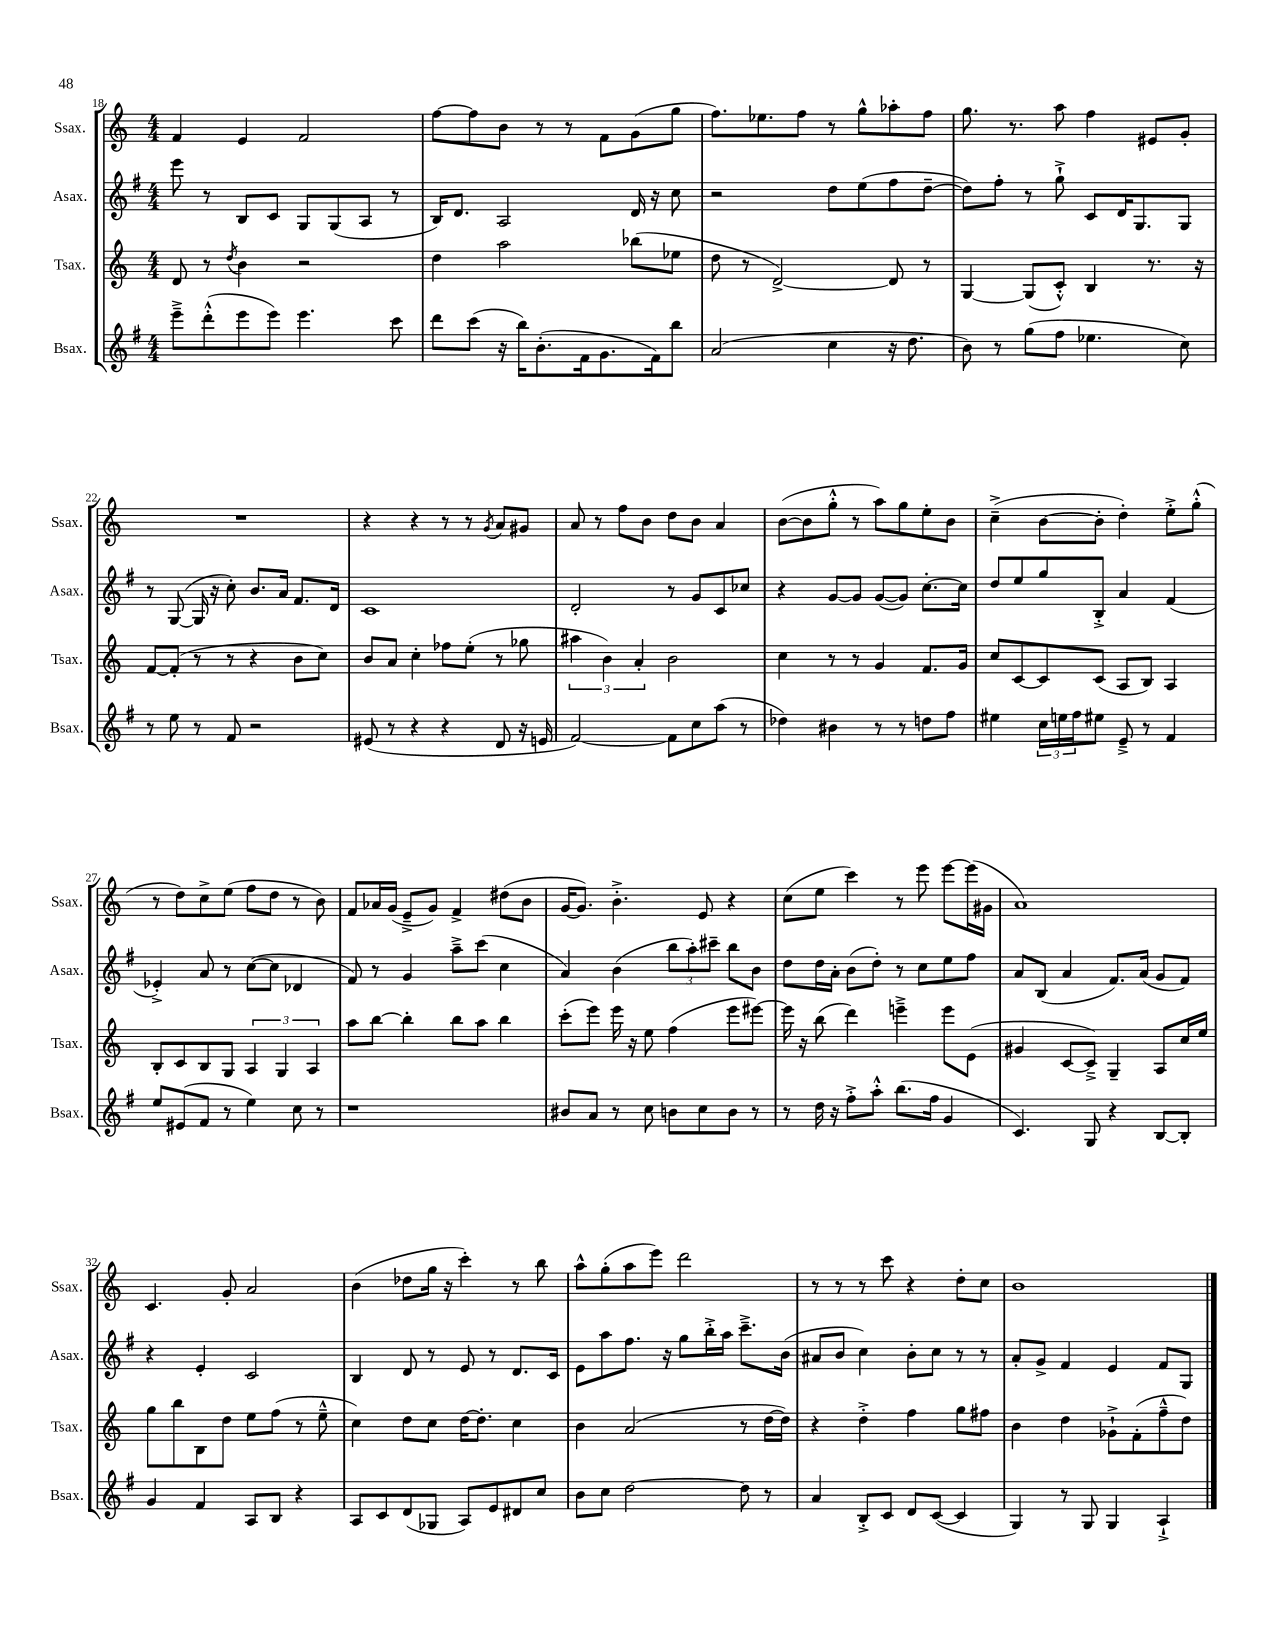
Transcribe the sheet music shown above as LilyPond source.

<<
\new StaffGroup <<
\new Staff = "s0" \with { instrumentName = "Ssax." shortInstrumentName = "Ssax." } {
    \clef treble \key c \major \numericTimeSignature \time 4/4
    f'4 e'4 f'2 |
    f''8~ f''8 b'8 r8 r8 f'8 g'8( g''8 |
    f''8.) ees''8. f''8 r8 g''8-^ aes''8-. f''8 |
    g''8. r8. a''8 f''4 eis'8 g'8-. |
    R1 |
    r4 r4 r8 r8 \acciaccatura { g'8 } a'8 gis'8 |
    a'8 r8 f''8 b'8 d''8 b'8 a'4 |
    b'8~( b'8 g''8-.-^ r8 a''8) g''8 e''8-. b'8 |
    c''4--->( b'8~ b'8-. d''4-.) e''8-.-> g''8-.-^( |
    r8 d''8) c''8-> e''8( f''8 d''8 r8 b'8) |
    f'8 aes'16 g'16( e'8---> g'8) f'4-> dis''8( b'8 |
    g'16~ g'8.) b'4.-.-> e'8 r4 |
    c''8( e''8 c'''4) r8 e'''8 e'''8~ e'''16( gis'16 |
    a'1) |
    c'4. g'8-. a'2 |
    b'4( des''8 g''16 r16 c'''4-.) r8 b''8 |
    a''8-^ g''8-.( a''8 e'''8) d'''2 |
    r8 r8 r8 c'''8 r4 d''8-. c''8 |
    b'1 \bar "|." |
}
\new Staff = "s1" \with { instrumentName = "Asax." shortInstrumentName = "Asax." } {
    \clef treble \key g \major \numericTimeSignature \time 4/4
    e'''8 r8 b8 c'8 g8 g8( a8 r8 |
    b16) d'8. a2 d'16 r16 c''8 |
    r2 d''8 e''8( fis''8 d''8~-- |
    d''8) fis''8-. r8 g''8-!-> c'8 d'16 g8. g8 |
    r8 g8~( g16 r16 c''8-.) b'8. a'16 fis'8. d'16 |
    c'1 |
    d'2-. r8 g'8 c'8 ces''8 |
    r4 g'8~ g'8 g'8~( g'8) c''8.~-. c''16 |
    d''8 e''8 g''8 b8-.-> a'4 fis'4( |
    ees'4-.->) a'8 r8 c''8~( c''8 des'4 |
    fis'8) r8 g'4 a''8---> c'''8( c''4 |
    a'4) b'4( \tuplet 3/2 { b''8 a''8-.) cis'''8-- } b''8 b'8 |
    d''8 d''16 a'16-. b'8( d''8-.) r8 c''8 e''8 fis''8 |
    a'8 b8( a'4 fis'8.) a'16( g'8 fis'8) |
    r4 e'4-. c'2 |
    b4 d'8 r8 e'8 r8 d'8. c'16 |
    e'8 a''8 fis''8. r16 g''8 b''16-.-> a''16 c'''8.---> b'16( |
    ais'8 b'8 c''4) b'8-. c''8 r8 r8 |
    a'8-. g'8-> fis'4 e'4 fis'8 g8 \bar "|." |
}
\new Staff = "s2" \with { instrumentName = "Tsax." shortInstrumentName = "Tsax." } {
    \clef treble \key c \major \numericTimeSignature \time 4/4
    d'8 r8 \acciaccatura { d''8 } b'4 r2 |
    d''4 a''2 bes''8( ees''8 |
    d''8 r8 d'2~->) d'8 r8 |
    g4~ g8( c'8-.-^) b4 r8. r16 |
    f'8~ f'8-.( r8 r8 r4 b'8 c''8) |
    b'8 a'8 c''4-. fes''8 e''8-.( r8 ges''8 |
    \tuplet 3/2 { ais''4 b'4) a'4-. } b'2 |
    c''4 r8 r8 g'4 f'8. g'16 |
    c''8 c'8~ c'8 c'8( a8 b8) a4 |
    b8-. c'8 b8 g8 \tuplet 3/2 { a4 g4 a4 } |
    a''8 b''8~ b''4-. b''8 a''8 b''4 |
    c'''8-.( e'''8) e'''16 r16 e''8 f''4( e'''8 eis'''8~) |
    eis'''16 r16 b''8( d'''4) e'''4---> e'''8 e'8( |
    gis'4 c'8~ c'8--->) g4-- a8 c''16 e''16 |
    g''8 b''8 b8 d''8 e''8 f''8( r8 e''8---^ |
    c''4) d''8 c''8 d''16~ d''8.-. c''4 |
    b'4 a'2( r8 d''16~ d''16) |
    r4 d''4-.-> f''4 g''8 fis''8 |
    b'4 d''4 ges'8-!-> f'8-.( f''8---^ d''8) \bar "|." |
}
\new Staff = "s3" \with { instrumentName = "Bsax." shortInstrumentName = "Bsax." } {
    \clef treble \key g \major \numericTimeSignature \time 4/4
    e'''8---> d'''8-.-^( e'''8 e'''8) e'''4. c'''8 |
    d'''8 c'''8( r16 b''16) b'8.-.( fis'16 g'8. fis'16) b''8 |
    a'2( c''4 r16 d''8. |
    b'8) r8 g''8( fis''8 ees''4. c''8) |
    r8 e''8 r8 fis'8 r2 |
    eis'8( r8 r4 r4 d'8 r16 e'16 |
    fis'2~) fis'8 c''8 a''8( r8 |
    des''4) bis'4 r8 r8 d''8 fis''8 |
    eis''4 \tuplet 3/2 { c''16 e''16 fis''16 } eis''8 e'8---> r8 fis'4 |
    e''8 eis'8( fis'8 r8 e''4) c''8 r8 |
    r1 |
    bis'8 a'8 r8 c''8 b'8 c''8 b'8 r8 |
    r8 d''16 r16 fis''8-.-> a''8-.-^ b''8.( fis''16 g'4 |
    c'4.) g8 r4 b8~ b8-. |
    g'4 fis'4 a8 b8 r4 |
    a8 c'8 d'8( ges8 a8) e'8 dis'8 c''8 |
    b'8 c''8 d''2~ d''8 r8 |
    a'4 b8-.-> c'8 d'8 c'8~( c'4 |
    g4) r8 g8 g4 a4-!-> \bar "|." |
}
>>
>>
\layout { \context { \Score currentBarNumber = #18 } }
